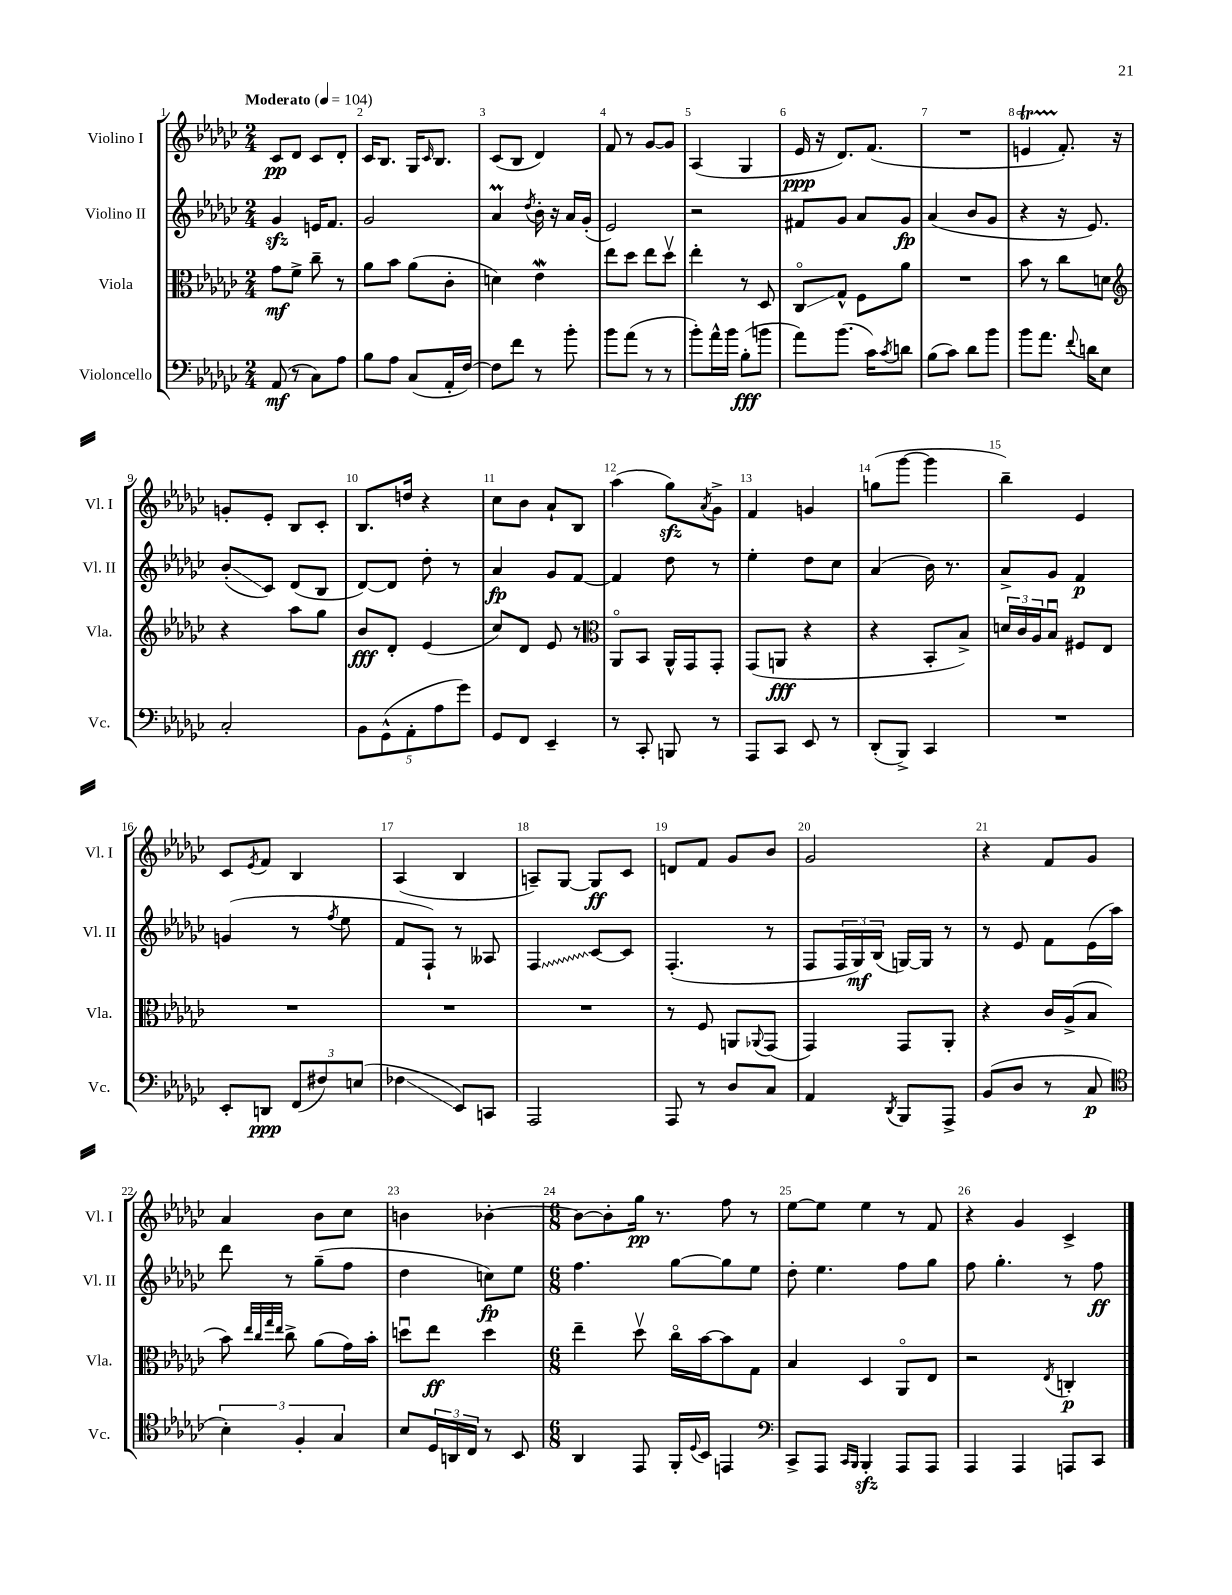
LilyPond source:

<<
\new StaffGroup <<
\new Staff = "s0" \with { instrumentName = "Violino I" shortInstrumentName = "Vl. I" } {
    \clef treble \key ges \major \numericTimeSignature \time 2/4 \tempo "Moderato" 4 = 104
    ces'8\pp des'8 ces'8 des'8-. |
    ces'16 bes8. ges16 \grace { ces'16 } bes8. |
    ces'8( bes8 des'4) |
    f'8 r8 ges'8~ ges'8 |
    aes4( ges4 |
    ees'16\ppp r16 des'8.) f'8.( |
    R2 |
    e'4\startTrillSpan f'8.-.\stopTrillSpan) r16 |
    g'8-. ees'8-. bes8 ces'8-. |
    bes8. d''16 r4 |
    ces''8 bes'8 aes'8-! bes8 |
    aes''4( ges''8\sfz) \acciaccatura { aes'8 } ges'8-> |
    f'4 g'4 |
    g''8( ges'''8~ ges'''4 |
    bes''4--) ees'4 |
    ces'8 \acciaccatura { ees'8 } f'8 bes4 |
    aes4( bes4 |
    a8--) ges8~ ges8\ff ces'8 |
    d'8 f'8 ges'8 bes'8 |
    ges'2 |
    r4 f'8 ges'8 |
    aes'4 bes'8 ces''8 |
    b'4 bes'4~-. |
    \numericTimeSignature \time 6/8 bes'8~ bes'8-. ges''16\pp r8. f''8 r8 |
    ees''8~ ees''8 ees''4 r8 f'8 |
    r4 ges'4 ces'4-> \bar "|." |
}
\new Staff = "s1" \with { instrumentName = "Violino II" shortInstrumentName = "Vl. II" } {
    \clef treble \key ges \major \numericTimeSignature \time 2/4
    ges'4\sfz e'16 f'8. |
    ges'2 |
    aes'4\prall \acciaccatura { des''8 } bes'16-. r16 aes'16 ges'16-.( |
    ees'2) |
    r2 |
    fis'8 ges'8 aes'8 ges'8\fp |
    aes'4( bes'8 ges'8 |
    r4 r16 ees'8.) |
    bes'8-.\glissando( ces'8) des'8( bes8 |
    des'8~) des'8 des''8-. r8 |
    aes'4\fp ges'8 f'8~ |
    f'4 des''8 r8 |
    ees''4-. des''8 ces''8 |
    aes'4( bes'16) r8. |
    aes'8-> ges'8 f'4\p |
    g'4( r8 \acciaccatura { f''8 } ees''8 |
    f'8 f8-!) r8 aeses8 |
    \once \override Glissando.style = #'zigzag f4\glissando ces'8~ ces'8 |
    f4.-.( r8 |
    f8 \tuplet 3/2 { f16 ges16\mf) bes16( } g16~) g16 r8 |
    r8 ees'8 f'8 ees'16( aes''16) |
    des'''8 r8 ges''8--( f''8 |
    des''4 c''8\fp) ees''8 |
    \numericTimeSignature \time 6/8 f''4. ges''8~ ges''8 ees''8 |
    des''8-. ees''4. f''8 ges''8 |
    f''8 ges''4.-. r8 f''8\ff \bar "|." |
}
\new Staff = "s2" \with { instrumentName = "Viola" shortInstrumentName = "Vla." } {
    \clef alto \key ges \major \numericTimeSignature \time 2/4
    ges'8\mf f'8-> ces''8-- r8 |
    aes'8 bes'8 aes'8( ces'8-. |
    d'4) ees'4\mordent |
    ees''8 des''8 ees''8 des''8\upbow |
    ees''4-. r8 des8 |
    ces8\flageolet\glissando ges8-^ f8 aes'8 |
    R2 |
    bes'8 r8 ces''8 d'8 |
    \clef treble r4 aes''8 ges''8 |
    bes'8\fff des'8-. ees'4( |
    ces''8) des'8 ees'8 r8 |
    \clef alto aes,8\flageolet bes,8 aes,16-^ ges,16 ges,8-. |
    ges,8( a,8\fff r4 |
    r4 bes,8-. bes8->) |
    \tuplet 3/2 { d'16 ces'16 aes16 } bes8\downbow fis8 ees8 |
    R2 |
    R2 |
    R2 |
    r8 f8 a,8 \appoggiatura { aes,8 } ges,8( |
    ges,4) ges,8 aes,8-. |
    r4 ces'16 aes16->( bes8 |
    bes'8) \grace { ees''32 ces''32 ges''32 ees''32 } ces''8-> aes'8( ges'16) bes'16-. |
    d''8\downbow ees''8\ff d''4 |
    \numericTimeSignature \time 6/8 ees''4-- des''8\upbow ces''16\flageolet bes'16~ bes'8 ges8 |
    bes4 des4 aes,8\flageolet ees8 |
    r2 \acciaccatura { ees8 } c4-.\p \bar "|." |
}
\new Staff = "s3" \with { instrumentName = "Violoncello" shortInstrumentName = "Vc." } {
    \clef bass \key ges \major \numericTimeSignature \time 2/4
    aes,8\mf( r8 ces8) aes8 |
    bes8 aes8 ces8( aes,16-. f16~) |
    f8 f'8 r8 bes'8-. |
    bes'8 aes'8( r8 r8 |
    bes'8-.) aes'16-^ bes'16 bes8-.\fff( b'8 |
    aes'8) bes'8.( ces'16) \acciaccatura { ces'8 } d'8 |
    bes8( ces'8) des'8 bes'8 |
    bes'8 aes'8. \appoggiatura { f'8 } d'16 ees8 |
    ces2-. |
    \tuplet 5/4 { bes,8 ges,8-^( aes,8-. aes8 ges'8) } |
    ges,8 f,8 ees,4-- |
    r8 ces,8-. b,,8 r8 |
    aes,,8 ces,8 ees,8 r8 |
    des,8-.( bes,,8->) ces,4 |
    R2 |
    ees,8-. d,8\ppp \tuplet 3/2 { f,8( fis8) e8( } |
    fes4\glissando ees,8) c,8 |
    aes,,2 |
    aes,,8 r8 des8 ces8 |
    aes,4 \acciaccatura { des,8 } bes,,8 aes,,8-> |
    bes,8( des8 r8 ces8\p |
    \clef tenor \tuplet 3/2 { bes4-.) f4-. ges4 } |
    bes8 \tuplet 3/2 { des16 a,16 ces16 } r8 bes,8 |
    \numericTimeSignature \time 6/8 aes,4 ees,8 f,16-. \appoggiatura { des8 } bes,16 e,4 |
    \clef bass ces,8-> aes,,8 \grace { ces,16 bes,,16 } bes,,4-.\sfz aes,,8 aes,,8 |
    aes,,4 aes,,4 a,,8 ces,8 \bar "|." |
}
>>
>>
\layout { \context { \Score \override BarNumber.break-visibility = ##(#f #t #t) barNumberVisibility = #all-bar-numbers-visible } }
